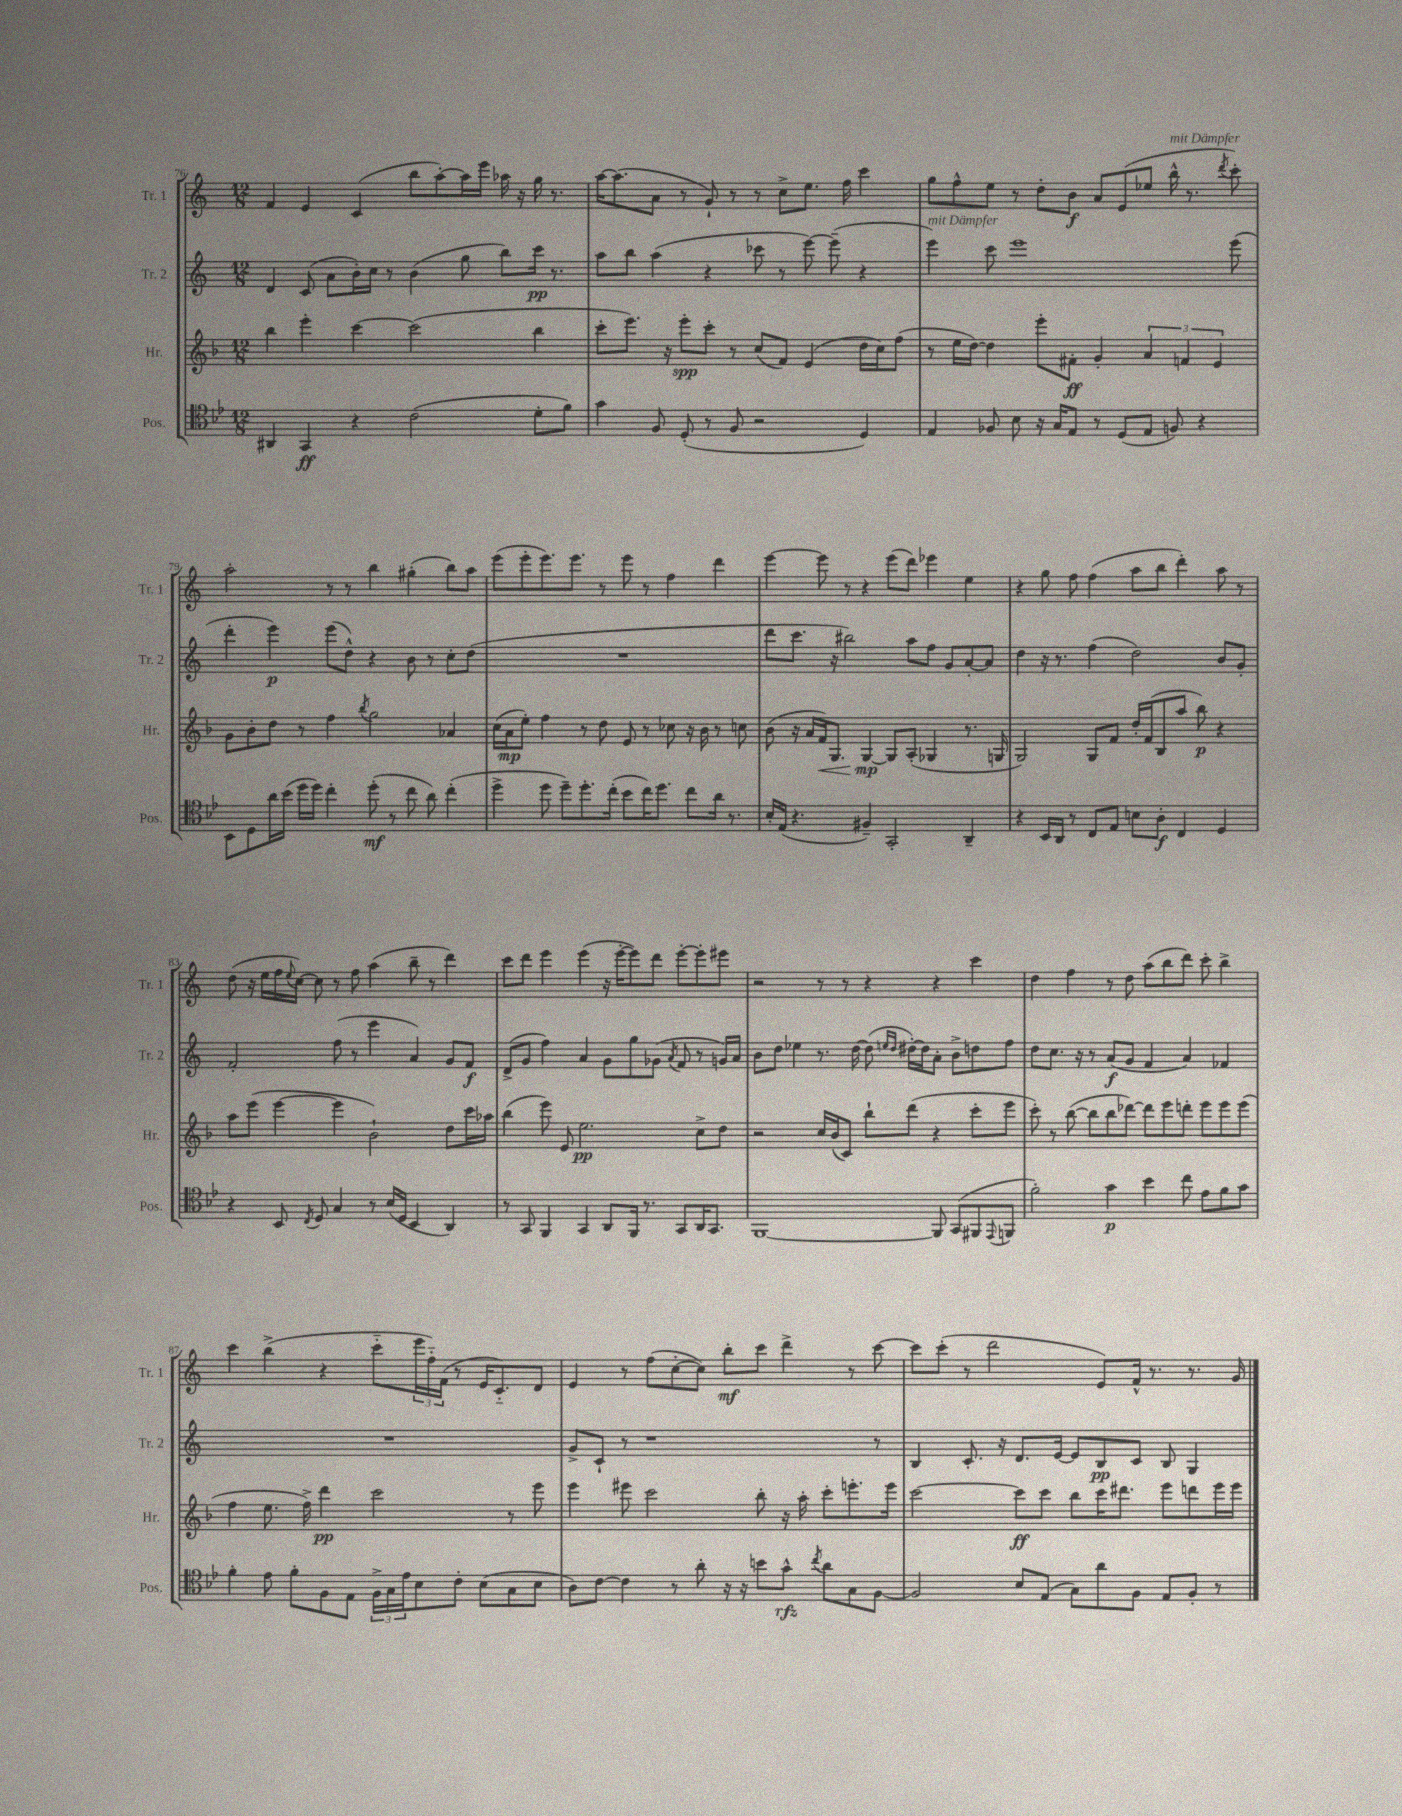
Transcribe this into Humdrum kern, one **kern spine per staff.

**kern	**dynam	**kern	**dynam	**kern	**dynam	**kern	**dynam
*part4	*part4	*part3	*part3	*part2	*part2	*part1	*part1
*staff4	*staff4	*staff3	*staff3	*staff2	*staff2	*staff1	*staff1
*I"Pos.	*	*I"Hr.	*	*I"Tr. 2	*	*I"Tr. 1	*
*I'Pos.	*	*I'Hr.	*	*I'Tr. 2	*	*I'Tr. 1	*
*clefC4	*	*clefG2	*	*clefG2	*	*clefG2	*
*k[b-e-]	*	*k[b-]	*	*k[]	*	*k[]	*
*M12/8	*	*M12/8	*	*M12/8	*	*M12/8	*
=76	=76	=76	=76	=76	=76	=76	=76
4AA#X/	.	4bb-\	.	4d/	.	4f/	.
4GG/	ff	4eee'\	.	(8c/	.	4e/	.
.	.	.	.	8a\L	.	.	.
4r	.	[4ccc\	.	16b'\L)	.	(4c/	.
.	.	.	.	16cc\JJ	.	.	.
.	.	.	.	8r	.	.	.
(2c\	.	(2ccc\]	.	(4b\	.	8bb\L	.
.	.	.	.	.	.	[8aa'\)	.
.	.	.	.	8gg\	.	16aa\L]	.
.	.	.	.	.	.	16eee\JJ	.
.	.	.	.	8bb\L)	.	16aa-X\	.
.	.	.	.	.	.	16r	.
8d'\L	.	4bb-\	.	16ccc\Jk	pp	16gg\	.
.	.	.	.	8.r	.	8.r	.
8f\J)	.	.	.	.	.	.	.
=77	=77	=77	=77	=77	=77	=77	=77
4g\	.	8ccc'\L	.	8aa\L	.	[16aa\KL	.
.	.	.	.	.	.	(8.aa\]	.
.	.	8.eee\J)	.	8bb\J	.	.	.
8F/	.	.	.	(4aa\	.	8a\J	.
.	.	16r	.	.	.	.	.
(8D'/	.	8eee'\L	spp	.	.	8r	.
8r	.	8ccc'\J	.	4r	.	8g`/)	.
8F/	.	8r	.	.	.	8r	.
2r	.	(8cc/L	.	8ccc-X\	.	8r	.
.	.	8f/J)	.	8r	.	8cc^\L	.
.	.	(4e/	.	[8eee\)	.	8.ee\J	.
.	.	.	.	(8eee~\]	.	.	.
.	.	.	.	.	.	16ff\	.
4D/)	.	16dd\LL	.	4r	.	4ccc\	.
.	.	16cc\J)	.	.	.	.	.
.	.	(8ff\J	.	.	.	.	.
=78	=78	=78	=78	=78	=78	=78	=78
!	!	!	!	!LO:TX:a:i:t=mit Dämpfer	!	!	!
4E-/	.	8r	.	4eee\)	.	8gg\L	.
.	.	16ee\LL	.	.	.	8ff^^\	.
.	.	[16dd\JJ)	.	.	.	.	.
8F-X/	.	4dd\]	.	8ccc\	.	8ee\J	.
8B-\	.	.	.	1eee	.	8r	.
16r	.	8eee'\L	.	.	.	8dd'\L	.
16G/KL	.	.	.	.	.	.	.
8E-/J	.	8f#X'\J	ff	.	.	8b\J	f
8r	.	4g'/	.	.	.	8a/L	.
(8D/L	.	.	.	.	.	(8e/	.
8E-/J	.	6a/	.	.	.	8ee-X/J	.
!	!	!	!	!	!	!LO:TX:a:i:t=mit Dämpfer	!
8Fn/)	.	.	.	.	.	16bb^^\	.
.	.	6fn/	.	.	.	.	.
.	.	.	.	.	.	8.r	.
4r	.	.	.	.	.	.	.
.	.	6e/	.	.	.	.	.
.	.	.	.	.	.	8qddd/	.
.	.	.	.	(8eee\	.	8ccc'\)	.
!!LO:LB:g=z
=79	=79	=79	=79	=79	=79	=79	=79
8BB-\L	.	8g\L	.	4ddd'\	.	2aa'\	.
8D\	.	8b-'\	.	.	.	.	.
16a\L	.	8dd\J	.	4eee\)	p	.	.
(16b-\JJ	.	.	.	.	.	.	.
16dd\LL	.	8r	.	.	.	.	.
16dd\JJ)	.	.	.	.	.	.	.
4cc'\	.	4ff\	.	(8eee\L	.	8r	.
.	.	.	.	8dd^^\J)	.	8r	.
.	.	8qbb-/	.	.	.	.	.
(8dd'\	mf	2gg\	.	4r	.	4bb\	.
8r	.	.	.	.	.	.	.
8cc\	.	.	.	8b\	.	(4gg#X'\	.
8a\)	.	.	.	8r	.	.	.
(4cc'\	.	4a-X/	.	8cc'\L	.	8bb\L)	.
.	.	.	.	(8dd\J	.	8aa\J	.
=80	=80	=80	=80	=80	=80	=80	=80
4dd^\	.	(16cc\LL	.	1.r	.	(8eee\L	.
.	.	16a\J	mp	.	.	.	.
.	.	8ee'\J)	.	.	.	8eee'\	.
8dd\	.	4ff\	.	.	.	8.eee\)	.
8dd~\L)	.	.	.	.	.	.	.
.	.	.	.	.	.	8.eee\J	.
8.dd'\	.	8r	.	.	.	.	.
.	.	8dd\	.	.	.	8r	.
(16cc'\Jk	.	.	.	.	.	.	.
8b-\L	.	8e/	.	.	.	8eee\	.
16cc\K)	.	8r	.	.	.	8r	.
8.dd\J	.	.	.	.	.	.	.
.	.	8cc-X\	.	.	.	4ff\	.
8cc\L	.	16r	.	.	.	.	.
.	.	16b-\	.	.	.	.	.
16a\Jk	.	8r	.	.	.	4ddd\	.
8.r	.	.	.	.	.	.	.
.	.	8ccn\	.	.	.	.	.
=81	=81	=81	=81	=81	=81	=81	=81
16B-'/LL	.	(8b-\	.	8ddd\L	.	[4eee\	.
(16E-/JJ	.	.	.	.	.	.	.
4.r	.	16r	.	8.ccc\J	.	.	.
.	.	16a/LL	.	.	.	.	.
!	!	!	!LO:HP:b	!	!	!	!
.	.	16f/J)	<	.	.	8eee\]	.
.	.	8.G/J	.	16r	.	.	.
.	.	.	.	2bb#X\)	.	8r	.
4F#X~/)	.	[4G/	mp	.	.	4r	.
2GG'/	.	8G/L]	[	.	.	(8eee\L	.
.	.	(8A'/J	.	8aa\L	.	8ddd\J)	.
.	.	4G-X/	.	8ff\J	.	4eee-X\	.
.	.	.	.	8g/L	.	.	.
4AA~/	.	8.r	.	[8a'/	.	4ee\	.
.	.	.	.	8a/J]	.	.	.
.	.	16Gn/	.	.	.	.	.
=82	=82	=82	=82	=82	=82	=82	=82
4r	.	2G/)	.	4dd\	.	4r	.
16BB-/LL	.	.	.	16r	.	8gg\	.
16AA/JJ	.	.	.	8.r	.	.	.
8r	.	.	.	.	.	8ff\	.
8C/L	.	8G/L	.	(4ff\	.	(4ff\	.
8E-/J	.	8f/J	.	.	.	.	.
8Bn\L	.	16dd'/LL	.	2dd\)	.	8aa\L	.
.	.	(16f/J	.	.	.	.	.
8A'\J	f	8B-/	.	.	.	8bb\J	.
4C/	.	8aa/J	.	.	.	4ddd'\)	.
.	.	8bb-\)	p	.	.	.	.
4D/	.	4r	.	8b/L	.	8aa\	.
.	.	.	.	8g'/J	.	8r	.
!!LO:LB:g=z
=83	=83	=83	=83	=83	=83	=83	=83
4r	.	8aa\L	.	2f'/	.	(8dd\	.
.	.	(8eee\J	.	.	.	16r	.
.	.	.	.	.	.	16ee\LL	.
8BB-/	.	[4eee\	.	.	.	16ff\	.
.	.	.	.	.	.	8qqee/	.
.	.	.	.	.	.	[16cc\JJ)	.
8qC/	.	.	.	.	.	.	.
8D/	.	.	.	.	.	8cc\]	.
4G/	.	4eee\]	.	(8ff\	.	8r	.
.	.	.	.	8r	.	8ff\	.
8r	.	2b-`\)	.	4eee\	.	(4aa\	.
(16B-/LL	.	.	.	.	.	.	.
16D/JJ	.	.	.	.	.	.	.
4BB-/	.	.	.	4a/)	.	8bb~\	.
.	.	.	.	.	.	8r	.
4AA/)	.	8dd\L	.	8g/L	.	4ddd\)	.
.	.	16ccc\L	.	8f/J	f	.	.
.	.	16aa-X\JJ	.	.	.	.	.
=84	=84	=84	=84	=84	=84	=84	=84
8r	.	(4bb-\	.	(8d^/L	.	8ccc\L	.
8GG/	.	.	.	8g/J	.	8ddd\J	.
4FF/	.	8eee\)	.	4ff\)	.	4eee\	.
.	.	8e/	.	.	.	.	.
4GG/	.	2.ee\	pp	4a/	.	(4eee\	.
8AA/L	.	.	.	8g\L	.	16r	.
.	.	.	.	.	.	[16eee'\KL	.
16FF/Jk	.	.	.	8gg\	.	8eee\])	.
8.r	.	.	.	.	.	.	.
.	.	.	.	(8g-X\J	.	8ddd\J	.
.	.	.	.	8qa/	.	.	.
8GG/L	.	.	.	8f/	.	[8eee'\L	.
16AA/K	.	8cc^\L	.	8r	.	8eee'\]	.
8.GG/J	.	.	.	.	.	.	.
.	.	8dd\J	.	16gn/LL)	.	8eee#X\J	.
.	.	.	.	16a/JJ	.	.	.
=85	=85	=85	=85	=85	=85	=85	=85
[1FF	.	2r	.	8b\L	.	2r	.
.	.	.	.	8dd\J	.	.	.
.	.	.	.	4ee-X\	.	.	.
.	.	16cc/LL	.	8.r	.	8r	.
.	.	(16b-/J	.	.	.	.	.
.	.	8c/J)	.	.	.	8r	.
.	.	.	.	[16dd\	.	.	.
.	.	8bb-`\L	.	(8dd\]	.	4r	.
.	.	.	.	16qqeen/LL	.	.	.
.	.	.	.	16qqdd/JJ	.	.	.
.	.	(8ddd\J	.	[16dd#X'\LL)	.	.	.
.	.	.	.	16dd#\J]	.	.	.
8FF/]	.	4r	.	8a'\J	.	4r	.
(8GG/L	.	.	.	8b^\L	.	.	.
8FF#X/	.	8ccc'\L	.	8ddn\	.	4ccc\	.
8qqEE-/	.	.	.	.	.	.	.
8FFn/J	.	8eee\J	.	8ff\J	.	.	.
=86	=86	=86	=86	=86	=86	=86	=86
2f'\)	.	8ccc'\)	.	8dd\L	.	4dd\	.
.	.	8r	.	8.cc\J	.	.	.
.	.	([8bb-\	.	.	.	4ff\	.
.	.	.	.	16r	.	.	.
.	.	8bb-\L]	.	8r	.	.	.
4g\	p	8bb-\	.	(8a/L	f	8r	.
.	.	[8ddd-X\J)	.	8g/J	.	8dd\	.
4b-\	.	8ddd-\L]	.	4f/	.	(8aa\L	.
.	.	8eee\	.	.	.	8bb\	.
8cc\	.	8dddn'\J	.	4a/)	.	8ddd\J)	.
8e-\L	.	8eee\L	.	.	.	8ccc'\	.
8f\	.	8eee\	.	4f-X/	.	4bb^\	.
8g\J	.	(8eee\J	.	.	.	.	.
!!LO:LB:g=z
=87	=87	=87	=87	=87	=87	=87	=87
4f'\	.	4ff\	.	1.r	.	4ccc\	.
8e-\	.	8.ee\	.	.	.	(4bb^\	.
8f'\L	.	.	.	.	.	.	.
.	.	16ff^\)	.	.	.	.	.
8F\	.	4ddd\	pp	.	.	4r	.
8E-\J	.	.	.	.	.	.	.
24F^\LL	.	2ccc\	.	.	.	8ccc\L	.
24G\	.	.	.	.	.	.	.
24e-\J	.	.	.	.	.	.	.
8B-\	.	.	.	.	.	24eee\L	.
.	.	.	.	.	.	24ff\)	.
.	.	.	.	.	.	(24f\JJ	.
8c'\J	.	.	.	.	.	8r	.
(8B-\L	.	.	.	.	.	16e/KL	.
.	.	.	.	.	.	8.c/)	.
8G\	.	8r	.	.	.	.	.
8B-\J	.	8eee\	.	.	.	8d/J	.
=88	=88	=88	=88	=88	=88	=88	=88
8A\L)	.	4eee\	.	8g^/L	.	4e/	.
[8c\J	.	.	.	8c`/J	.	.	.
4c\]	.	8eee#X\	.	8r	.	8r	.
.	.	2ccc\	.	1r	.	(8ff\L	.
8r	.	.	.	.	.	[8cc'\	.
8a'\	.	.	.	.	.	8cc\J])	.
16r	.	.	.	.	.	8bb'\L	mf
16r	.	.	.	.	.	.	.
8bn\L	.	8bb-'\	.	.	.	8ccc\J	.
8g^^\J	rfz	16r	.	.	.	4ddd^\	.
.	.	16aa'\	.	.	.	.	.
8qcc/	.	.	.	.	.	.	.
8a\L	.	8ccc'\L	.	.	.	.	.
8G\	.	8.eeen'\	.	.	.	8r	.
[8F\J	.	.	.	8r	.	[8ccc\	.
.	.	16eee\Jk	.	.	.	.	.
=89	=89	=89	=89	=89	=89	=89	=89
2F/]	.	[2ccc\	.	4B/	.	8ccc\L]	.
.	.	.	.	.	.	(8ccc'\J	.
.	.	.	.	8.c'/	.	8r	.
.	.	.	.	.	.	2ddd\	.
.	.	.	.	16r	.	.	.
8B-/L	.	8ccc\L]	ff	8.d/L	.	.	.
(8E-/J	.	8ccc\J	.	.	.	.	.
.	.	.	.	[16e/Jk	.	.	.
8G\L)	.	8bb-\L	.	8e/L]	.	.	.
8a\	.	16ccc\K	.	8B/	pp	8e/L)	.
.	.	8.ddd#X\J	.	.	.	.	.
8F\J	.	.	.	8c/J	.	16f^^/Jk	.
.	.	.	.	.	.	8.r	.
8E-/L	.	8eee\L	.	8B/	.	.	.
8F'/J	.	8dddn\	.	4G/	.	8.r	.
8r	.	16eee\L	.	.	.	.	.
.	.	16eee\JJ	.	.	.	16g/	.
==	==	==	==	==	==	==	==
*-	*-	*-	*-	*-	*-	*-	*-
